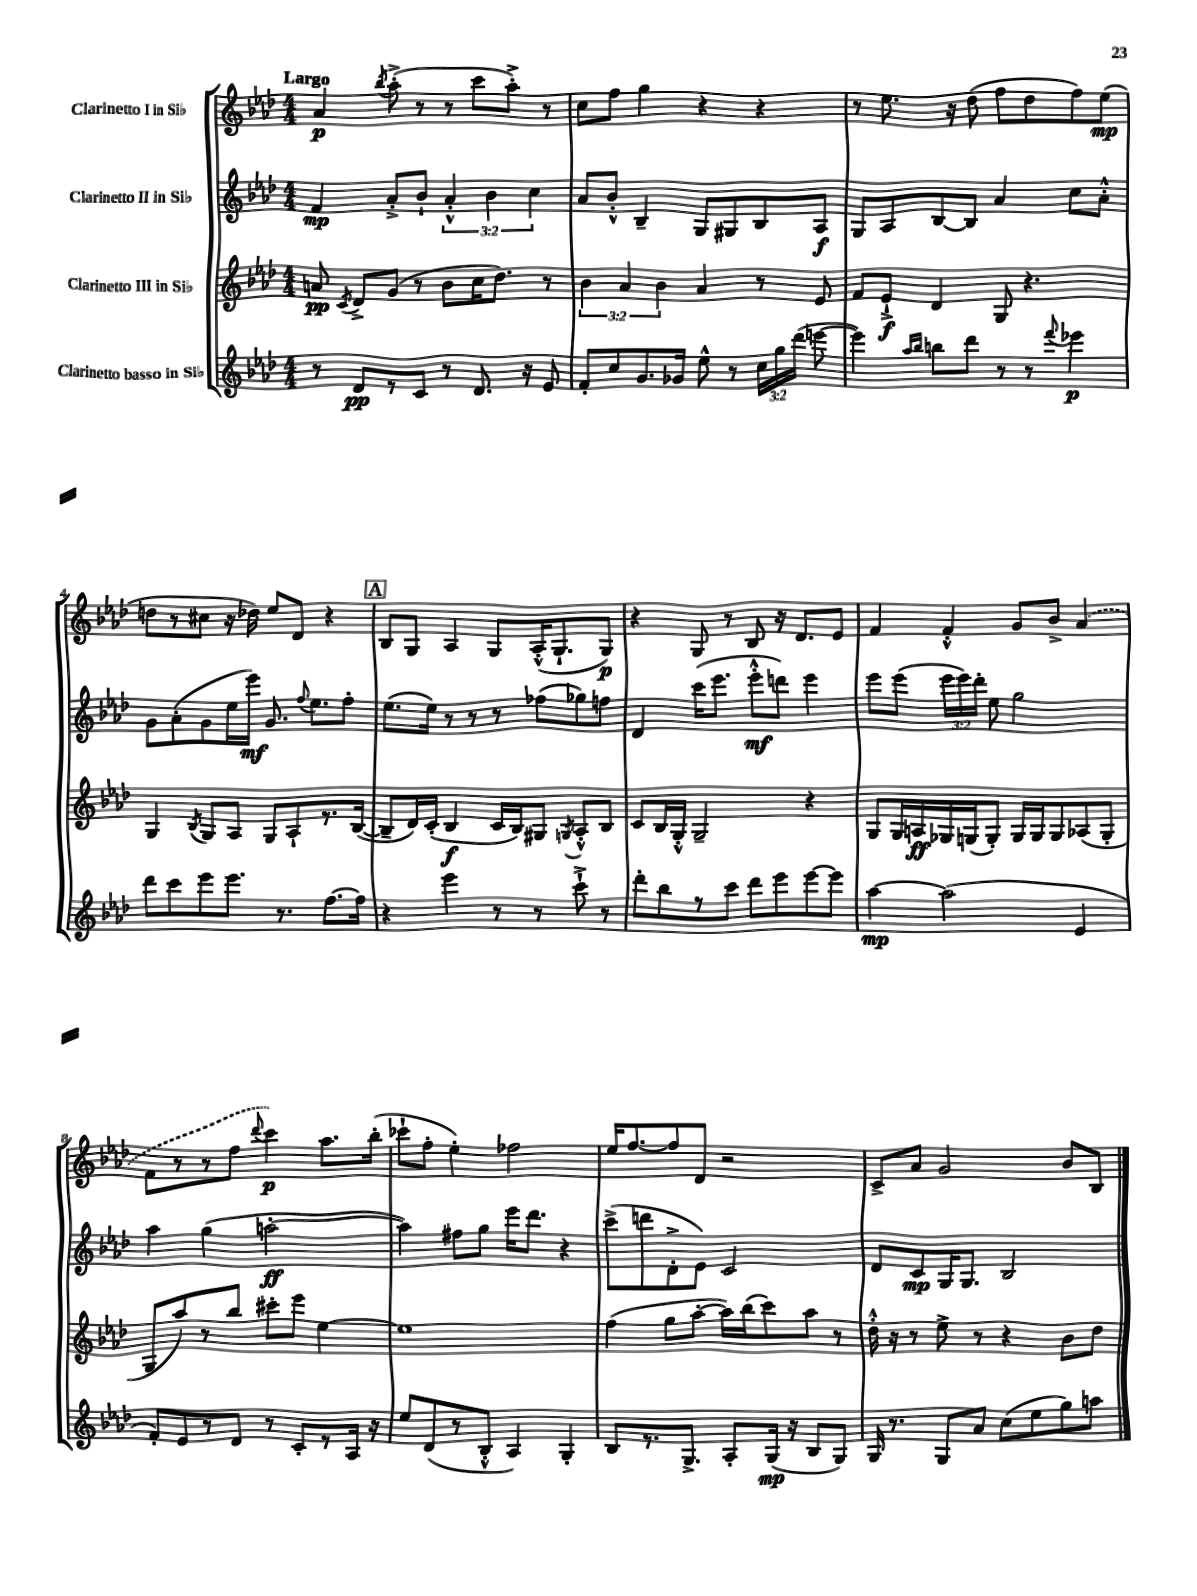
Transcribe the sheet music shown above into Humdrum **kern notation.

**kern	**kern	**kern	**kern
*staff4	*staff3	*staff2	*staff1
*clefG2	*clefG2	*clefG2	*clefG2
*k[b-e-a-d-]	*k[b-e-a-d-]	*k[b-e-a-d-]	*k[b-e-a-d-]
*M4/4	*M4/4	*M4/4	*M4/4
8r	8a/	4f/	4a-/
.	8qc/	.	.
8d-/L	8d-^/L	.	.
.	.	.	8qbb-/
8r	(8g/J	8a-'^/L	(8aa-'^\
8c/J	8r	8b-`/J	8r
8r	8b-\L	6a-'^^/	8r
8.d-/	16cc\K	.	8ccc\L
.	.	6b-\	.
.	8.dd-\J)	.	.
.	.	.	8aa-'^\J)
16r	.	.	.
.	.	6cc\	.
8e-/	8r	.	8r
=	=	=	=
8f'/L	6b-\	8a-/L	8cc\L
8cc/	.	8b-'^^/J	8ff\J
.	6a-/	.	.
8.g/	.	4B-~/	4gg\
.	6b-\	.	.
16g-/Jk	.	.	.
8ee-^^\	4a-/	8G/L	4r
8r	.	8G#/	.
24cc\LL	8r	8B-/	4r
24gg\	.	.	.
(24ddd-\JJ	.	.	.
[8eee\	8e-/	8A-/J	.
=	=	=	=
4eee\])	8f/L	8G/L	8r
.	8e-`^/J	8A-/	8.ee-\
16qqaa-/LL	.	.	.
16qqbb-/JJ	.	.	.
8bb\L	4d-/	[8B-/	.
.	.	.	16r
8ddd-\J	.	8B-/]J	(8dd-\
8r	8G/	4a-/	8ff\L
8r	4.r	.	8dd-\
8qqfff/	.	.	.
4eee-\	.	8cc\L	8ff\)
.	.	8a-'^^\J	(8ee-\J
=	=	=	=
8ddd-\L	4G/	8g\L	8dd\L
8ccc\	.	(8a-'\	8r
.	8qB-/	.	.
8eee-\	8G/L	8g\	8cc#\J
8.eee-\J	8A-/J	16ee-\L	16r
.	.	16eee-\JJ)	16dd-\)
.	8G/L	8.g/	8ee-/L
8.r	.	.	.
.	8A-`/	.	8d-/J
.	.	8qqff/	.
.	.	8.ee-\L	.
[8.ff\L	8.r	.	4r
.	.	8ff'\J	.
16ff\]Jk	([16B-/Jk	.	.
=	=	=	=
4r	8B-~/]L	(8.ee-\L	8B-/L
.	16d-/L)	.	8G/J
.	(16c'/JJ	16ee-\Jk)	.
4eee-\	4B-/	8r	4A-/
.	.	8r	.
8r	16c/LL	8r	8G/L
.	16B-/J)	.	.
8r	8G#/J	(8ff-\L	(16A-'^^/K
.	.	.	8.G`/
.	8qG/	.	.
8ccc`^\	8A-'^^/L	8gg-\)	.
8r	8B-/J	8ff\J	8G/J)
=	=	=	=
8ddd-'\L	8c/L	4d-/	4r
8bb-\	16B-/L	.	.
.	16G'^^/JJ	.	.
8r	2G~/	(16ccc\LK	8G/
.	.	8.eee-\J	.
8ccc\J	.	.	8r
8ddd-\L	.	8eee-'^^\L	8B-/
8eee-\	.	8ddd\J)	16r
.	.	.	8.d-/L
[8eee-\	4r	4eee-\	.
8eee-\]J	.	.	8e-/J
=	=	=	=
[4aa-\	8G/L	8eee-\L	4f/
.	16G/L	(8eee-\J	.
.	16A/	.	.
(2aa-\]	16G-/	24eee-\LL	4f'^^/
.	.	24eee-\)	.
.	(16G/J	.	.
.	.	24ddd-'\JJ	.
.	8G'/J)	8ee-\	.
.	16G/LL	2gg\	8g/L
.	16G/J	.	.
.	8G/	.	8b-^/J
4e-/	(8A-/	.	(4a-/
.	8G'/J	.	.
=	=	=	=
8f'/L)	8G/L	4aa-\	8f\L
8e-/	8aa-/)	.	8r
8r	8r	(4gg\	8r
8d-/J	8bb-/J	.	8ff\J
.	.	.	8qqddd-/
8r	8ccc#'\L	[2aa'\	4ccc\)
8c'/L	8eee-\J	.	.
8r	[4ee-\	.	8.aa-\L
16A-/Jk	.	.	.
16r	.	.	(16bb-'\Jk
=	=	=	=
8ee-/L	1ee-]	4aa\])	8ccc-`\L
(8d-/	.	.	8ff'\J
8r	.	8ff#\L	4ee-'\)
8B-'^^/J	.	8gg\J	.
4A-/)	.	16eee-\LK	2ff-\
.	.	8.ddd-\J	.
4G'/	.	4r	.
=	=	=	=
8B-/L	(4ff\	(8ccc^\L	16ee-/LK
.	.	.	[8.ff/
8.r	.	8ddd\	.
.	8gg\L	8d-'^\	8ff/]
8.G^/J	.	.	.
.	[8aa-'\J	8e-\J)	8d-/J
8A-'/L	16aa-\]LL)	2c/	2r
.	(16bb-\J	.	.
(16G/Jk	8ccc\)	.	.
16r	.	.	.
8B-/L	8aa-\J	.	.
8G/J)	8r	.	.
=	=	=	=
16G/	16dd-'^^\	8d-/L	8c^/L
8.r	16r	.	.
.	8r	8c/	8a-/J
8G/L	8ee-^\	16G/K	2g/
.	.	8.G/J	.
8a-/J	8r	.	.
(8cc\L	4r	2B-/	.
8ee-\	.	.	.
8gg\)	8b-\L	.	8b-/L
8aa\J	8dd-\J	.	8B-/J
==	==	==	==
*-	*-	*-	*-
